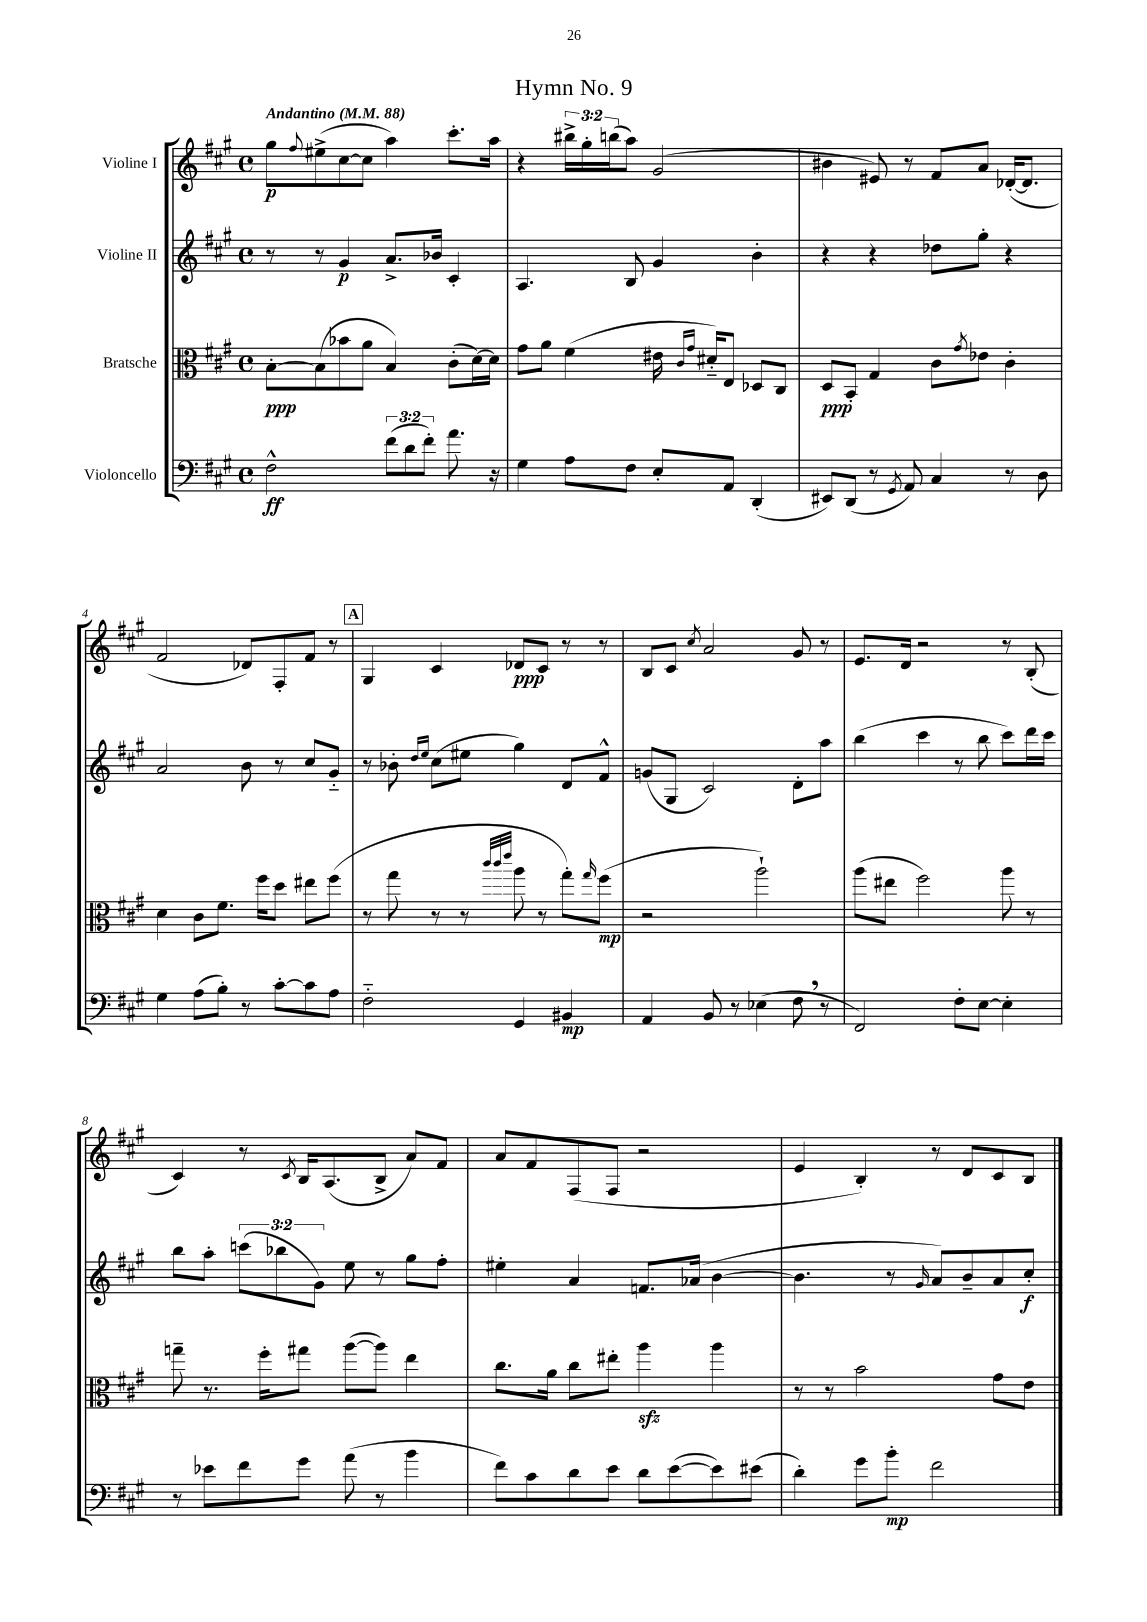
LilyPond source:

\header { title = "Hymn No. 9" }
<<
\new StaffGroup <<
\new Staff = "s0" \with { instrumentName = "Violine I" } {
    \clef treble \key a \major \defaultTimeSignature \time 4/4 \override Staff.TupletNumber.text = #tuplet-number::calc-fraction-text \tempo "Andantino" 4 = 88
    gis''8\p \appoggiatura { fis''8 } eis''8->( cis''8~ cis''8 a''4) cis'''8.-. a''16 |
    r4 \tuplet 3/2 { bis''16-> gis''16-. b''16( } a''8) gis'2( |
    bis'4 eis'8) r8 fis'8 a'8 des'16~-.( des'8. |
    fis'2 des'8) fis8-. fis'8 r8 |
    \mark \markup { \box "A" } gis4 cis'4 des'8\ppp cis'8 r8 r8 |
    b8 cis'8 \acciaccatura { cis''8 } a'2 gis'8 r8 |
    e'8. d'16 r2 r8 b8-.( |
    cis'4) r8 \acciaccatura { cis'8 } b16 a8.( b8-> a'8) fis'8 |
    a'8 fis'8 fis8( fis8 r2 |
    e'4 b4-.) r8 d'8 cis'8 b8 \bar "|." |
}
\new Staff = "s1" \with { instrumentName = "Violine II" } {
    \clef treble \key a \major \defaultTimeSignature \time 4/4 \override Staff.TupletNumber.text = #tuplet-number::calc-fraction-text
    r8 r8 gis'4\p a'8.-> bes'16 cis'4-. |
    a4. b8 gis'4 b'4-. |
    r4 r4 des''8 gis''8-. r4 |
    a'2 b'8 r8 cis''8 gis'8-_ |
    \mark \markup { \box "A" } r8 bes'8-. \grace { d''16 e''16 } cis''8( eis''8 gis''4) d'8 fis'8-^ |
    g'8( gis8 cis'2) d'8-. a''8 |
    b''4( cis'''4 r8 b''8 cis'''8) d'''16 cis'''16 |
    b''8 a''8-. \tuplet 3/2 { c'''8( bes''8 gis'8) } e''8 r8 gis''8 fis''8-. |
    eis''4-. a'4 f'8. aes'16( b'4~ |
    b'4. r8 \grace { gis'16 } a'8) b'8-- a'8 cis''8-.\f \bar "|." |
}
\new Staff = "s2" \with { instrumentName = "Bratsche" } {
    \clef alto \key a \major \defaultTimeSignature \time 4/4
    b8~-.\ppp b8( bes'8 a'8 b4) cis'8-.( d'16~) d'16 |
    gis'8 a'8 fis'4( eis'16 \grace { cis'16 gis'16 } dis'16-_) e8 des8 cis8 |
    d8\ppp b,8-. gis4 cis'8 \acciaccatura { gis'8 } ees'8 cis'4-. |
    d'4 cis'8 fis'8. fis''16 d''8 eis''8 fis''8( |
    \mark \markup { \box "A" } r8 gis''8 r8 r8 \grace { cis'''32 cis'''32 e'''32 } a''8 r8 gis''8-.) \grace { gis''16 } fis''8\mp( |
    r2 a''2-!) |
    a''8( eis''8 fis''2) a''8 r8 |
    g''8-- r8. fis''16-. gis''8 a''8~( a''8) e''4 |
    cis''8. a'16 cis''8 eis''8-. a''4\sfz a''4 |
    r8 r8 b'2 gis'8 e'8 \bar "|." |
}
\new Staff = "s3" \with { instrumentName = "Violoncello" } {
    \clef bass \key a \major \defaultTimeSignature \time 4/4 \override Staff.TupletNumber.text = #tuplet-number::calc-fraction-text
    fis2-^\ff \tuplet 3/2 { fis'8( d'8 fis'8-.) } a'8. r16 |
    gis4 a8 fis8 e8-. a,8 d,4-.( |
    eis,8) d,8( r8 \acciaccatura { gis,8 } a,8) cis4 r8 d8 |
    gis4 a8( b8-.) r8 cis'8~-. cis'8 a8 |
    \mark \markup { \box "A" } fis2-_ gis,4 bis,4\mp |
    a,4 b,8 r8 ees4( fis8 \breathe r8 |
    fis,2) fis8-. e8~ e4-. |
    r8 ees'8 fis'8 gis'8 a'8( r8 b'4 |
    fis'8) cis'8 d'8 e'8 d'8 e'8~( e'8) eis'8( |
    d'4-.) gis'8 b'8-.\mp fis'2 \bar "|." |
}
>>
>>
